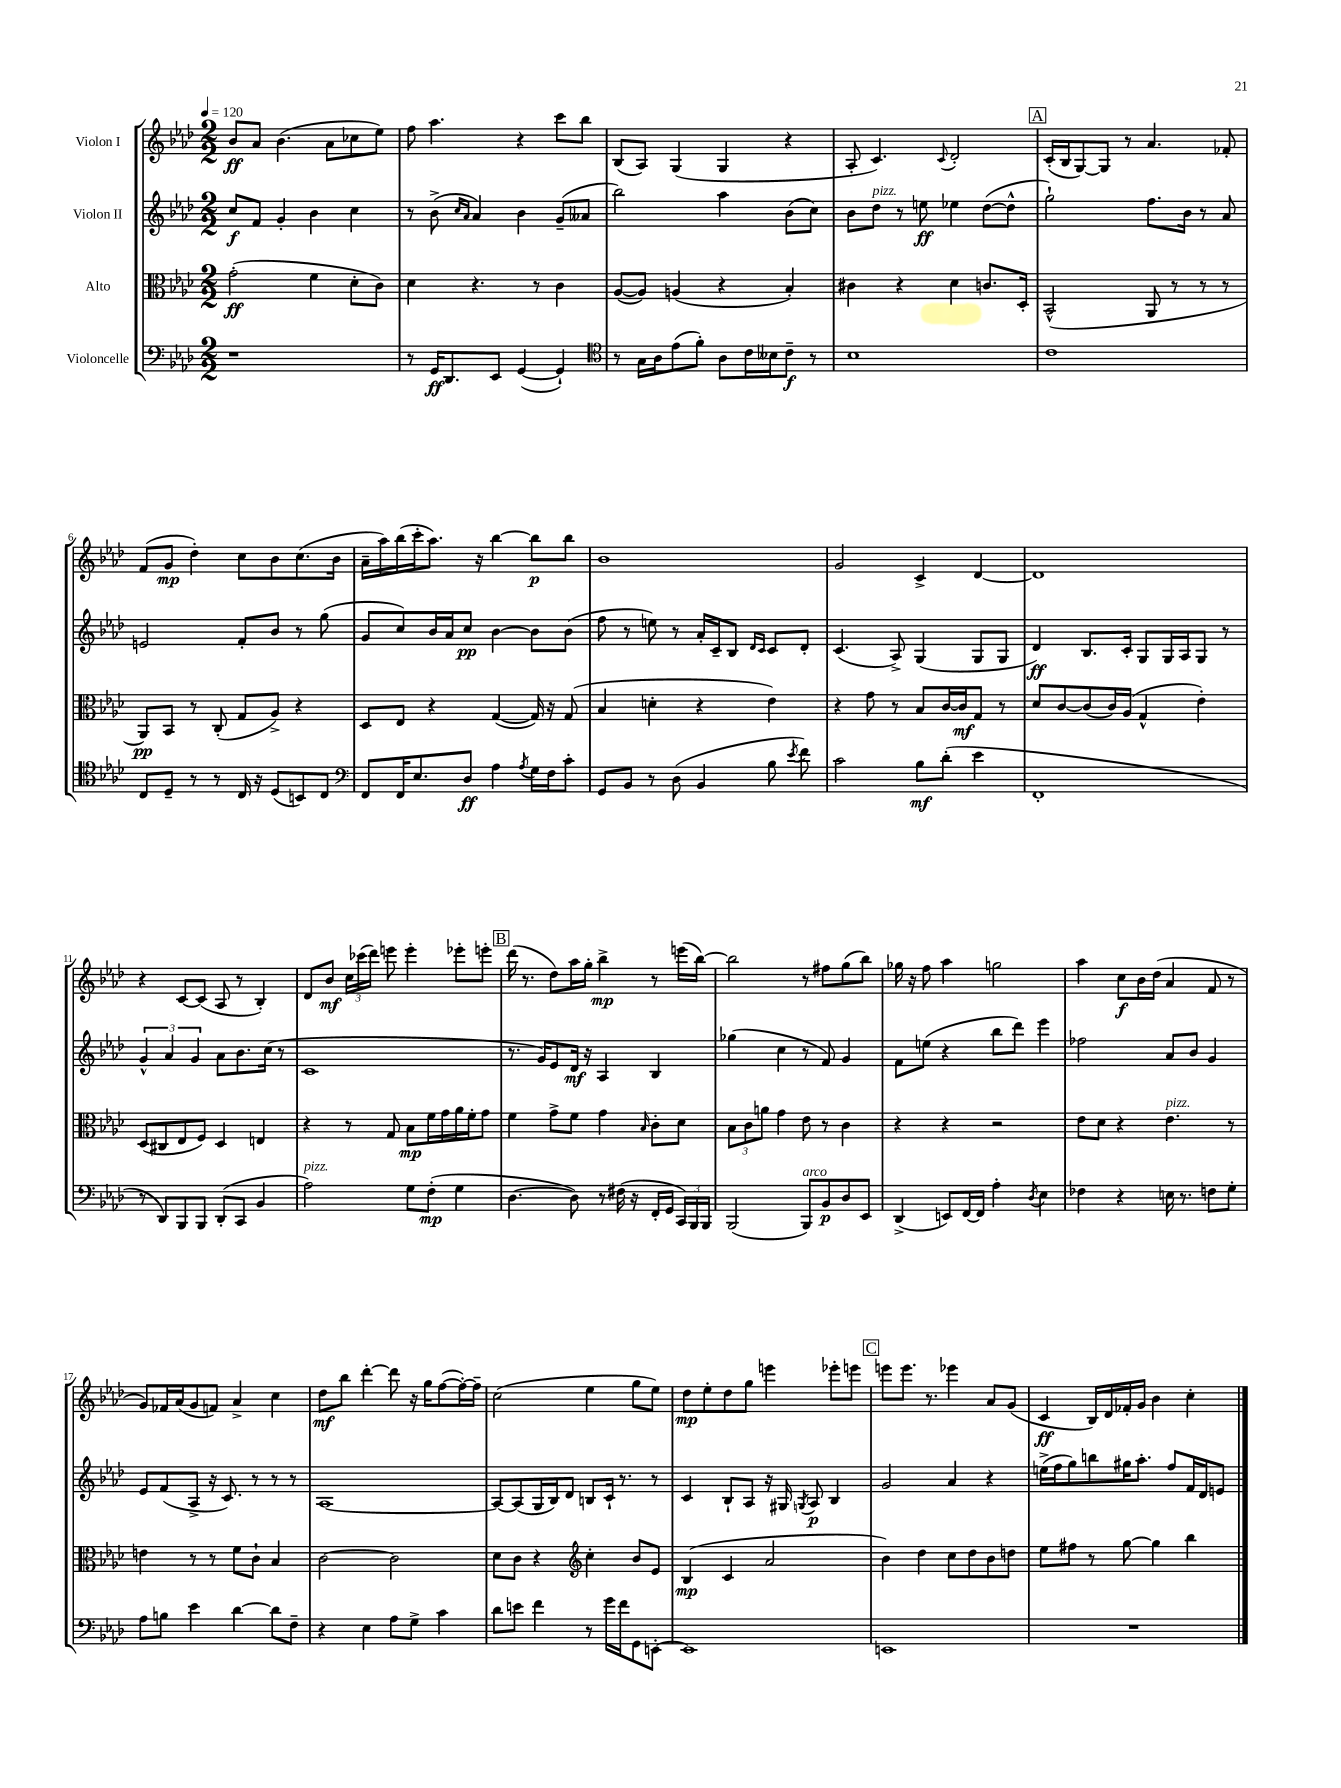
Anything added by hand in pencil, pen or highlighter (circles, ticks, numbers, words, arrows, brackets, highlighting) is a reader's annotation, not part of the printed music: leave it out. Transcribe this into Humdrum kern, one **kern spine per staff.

**kern	**dynam	**kern	**dynam	**kern	**dynam	**kern	**dynam
*part4	*part4	*part3	*part3	*part2	*part2	*part1	*part1
*staff4	*staff4	*staff3	*staff3	*staff2	*staff2	*staff1	*staff1
*I"Violoncelle	*	*I"Alto	*	*I"Violon II	*	*I"Violon I	*
*clefF4	*	*clefC3	*	*clefG2	*	*clefG2	*
*k[b-e-a-d-]	*	*k[b-e-a-d-]	*	*k[b-e-a-d-]	*	*k[b-e-a-d-]	*
*M2/2	*	*M2/2	*	*M2/2	*	*M2/2	*
*MM120	*	*MM120	*	*MM120	*	*MM120	*
=1	=1	=1	=1	=1	=1	=1	=1
1r	.	(2g'\	ff	8cc/L	f	8b-/L	ff
.	.	.	.	8f/J	.	8a-/J	.
.	.	.	.	4g'/	.	(4.b-\	.
.	.	4f\	.	4b-\	.	.	.
.	.	.	.	.	.	8a-\L	.
.	.	8d-'\L	.	4cc\	.	8cc-X\	.
.	.	8c\J)	.	.	.	8ee-\J)	.
=2	=2	=2	=2	=2	=2	=2	=2
8r	.	4d-\	.	8r	.	8ff\	.
16GG/KL	ff	.	.	(8b-^\	.	4.aa-\	.
8.DD-/	.	.	.	.	.	.	.
.	.	.	.	16qqcc/LL	.	.	.
.	.	.	.	16qqa-/JJ	.	.	.
.	.	4.r	.	4a-/)	.	.	.
8EE-/J	.	.	.	.	.	.	.
([4GG/	.	.	.	4b-\	.	4r	.
.	.	8r	.	.	.	.	.
4GG`/])	.	4c\	.	(8g~/L	.	8ccc\L	.
.	.	.	.	8a--X/J	.	8bb-\J	.
=3	=3	=3	=3	=3	=3	=3	=3
*clefC4	*	*	*	*	*	*	*
8r	.	([8A-/L	.	2bb-\)	.	(8B-/L	.
16G\LL	.	8A-/J])	.	.	.	8A-/J)	.
16A-\J	.	.	.	.	.	.	.
(8e-\	.	(4An/	.	.	.	(4G/	.
8f'\J)	.	.	.	.	.	.	.
8A-\L	.	4r	.	4aa-\	.	4G/	.
16c\L	.	.	.	.	.	.	.
16B--X\J	.	.	.	.	.	.	.
8c~\J	f	4B-'/)	.	(8b-\L	.	4r	.
8r	.	.	.	8cc\J)	.	.	.
=4	=4	=4	=4	=4	=4	=4	=4
1B-	.	4c#X\	.	8b-\L	.	8A-'/	.
!	!	!	!	!LO:TX:a:i:t=pizz.	!	!	!
.	.	.	.	8dd-\J	.	4.c/)	.
.	.	4r	.	8r	.	.	.
.	.	.	.	8een\	ff	.	.
.	.	.	.	.	.	8qqc/	.
.	.	4d-\	.	4ee-X\	.	2d-'/	.
.	.	8.cn/L	.	([8dd-\L	.	.	.
.	.	.	.	8dd-^^\J]	.	.	.
.	.	16D-'/Jk	.	.	.	.	.
!!LO:REH:place=s1:t=A
=5	=5	=5	=5	=5	=5	=5	=5
1c	.	(2BB-^^/	.	2gg`\)	.	(16c'/LL	.
.	.	.	.	.	.	16B-/J	.
.	.	.	.	.	.	[8G/)	.
.	.	.	.	.	.	8G/J]	.
.	.	.	.	.	.	8r	.
.	.	8AA-/	.	8.ff\L	.	4.a-/	.
.	.	8r	.	.	.	.	.
.	.	.	.	16b-\Jk	.	.	.
.	.	8r	.	8r	.	.	.
.	.	8r	.	8a-/	.	8f-X'/	.
!!LO:LB:g=z
=6	=6	=6	=6	=6	=6	=6	=6
8C/L	.	8AA-/L)	pp	2en/	.	(8f/L	.
8D-~/J	.	8BB-/J	.	.	.	8g/J	mp
8r	.	8r	.	.	.	4dd-'\)	.
8r	.	(8C'/	.	.	.	.	.
16C/	.	8G/L	.	8f'/L	.	8cc\L	.
16r	.	.	.	.	.	.	.
(8D-/L	.	8A-^/J)	.	8b-/J	.	8b-\	.
8BBn/)	.	4r	.	8r	.	(8.cc\	.
8C/J	.	.	.	(8gg\	.	.	.
.	.	.	.	.	.	16b-\Jk	.
=7	=7	=7	=7	=7	=7	=7	=7
*clefF4	*	*	*	*	*	*	*
8FF/L	.	8D-/L	.	8g/L	.	16a-~\LL	.
.	.	.	.	.	.	16aa-\)	.
16FF/K	.	8E-/J	.	8cc/)	.	(16bb-\	.
8.E-/	.	.	.	.	.	16ccc'\J	.
.	.	4r	.	16b-/L	.	8.aa-\J)	.
.	.	.	.	16a-/J	.	.	.
8D-/J	ff	.	.	8cc/J	pp	.	.
.	.	.	.	.	.	16r	.
4A-\	.	([4G/	.	[4b-\	.	[4bb-\	.
8qA-/	.	.	.	.	.	.	.
16G\LL	.	16G/])	.	8b-\L]	.	8bb-\L]	p
16F\J	.	16r	.	.	.	.	.
8c'\J	.	(8G/	.	(8b-\J	.	8bb-\J	.
=8	=8	=8	=8	=8	=8	=8	=8
8GG/L	.	4B-/	.	8ff\	.	1b-	.
8BB-/J	.	.	.	8r	.	.	.
8r	.	4dn'\	.	8een\)	.	.	.
(8D-\	.	.	.	8r	.	.	.
4BB-/	.	4r	.	16a-'/LL	.	.	.
.	.	.	.	16c~/J	.	.	.
.	.	.	.	8B-/J	.	.	.
.	.	.	.	16qqd-/LL	.	.	.
.	.	.	.	16qqc/JJ	.	.	.
8B-\	.	4e-\)	.	8c/L	.	.	.
8qe-/	.	.	.	.	.	.	.
8f\)	.	.	.	8d-'/J	.	.	.
=9	=9	=9	=9	=9	=9	=9	=9
2c\	.	4r	.	(4.c/	.	2g/	.
.	.	8g\	.	.	.	.	.
.	.	8r	.	8A-^/)	.	.	.
8B-\L	mf	8B-/L	.	(4G/	.	4c^/	.
(8d-'\J	.	[16c/L	.	.	.	.	.
.	.	16c/J]	mf	.	.	.	.
4e-\	.	8G/J	.	8G/L	.	[4d-/	.
.	.	8r	.	8G/J	.	.	.
=10	=10	=10	=10	=10	=10	=10	=10
1FF'	.	8d-/L	.	4d-/)	ff	1d-]	.
.	.	[8c/	.	.	.	.	.
.	.	(8c/]	.	8.B-/L	.	.	.
.	.	16c/L)	.	.	.	.	.
.	.	(16A-/JJ	.	16c'/Jk	.	.	.
.	.	4G^^/	.	8G/L	.	.	.
.	.	.	.	16G/L	.	.	.
.	.	.	.	16A-/J	.	.	.
.	.	4e-'\)	.	8G/J	.	.	.
.	.	.	.	8r	.	.	.
!!LO:LB:g=z
=11	=11	=11	=11	=11	=11	=11	=11
8r	.	(8D-/L	.	6g^^/	.	4r	.
8DD-/L)	.	8C#X/	.	.	.	.	.
.	.	.	.	6a-/	.	.	.
8BBB-/	.	8E-/	.	.	.	[8c/L	.
.	.	.	.	6g/	.	.	.
8BBB-/J	.	8F/J)	.	.	.	(8c/J]	.
(8DD-'/L	.	4D-/	.	8a-\L	.	8A-/	.
8CC/J	.	.	.	8.b-\	.	8r	.
4BB-/	.	4En/	.	.	.	4B-'/)	.
.	.	.	.	(16cc\Jk	.	.	.
.	.	.	.	8r	.	.	.
=12	=12	=12	=12	=12	=12	=12	=12
!LO:TX:a:i:t=pizz.	!	!	!	!	!	!	!
2A-\)	.	4r	.	1c	.	8d-/L	.
.	.	.	.	.	.	8b-/J	mf
.	.	8r	.	.	.	24cc\LL	.
.	.	.	.	.	.	(24ccc-X\	.
.	.	.	.	.	.	24ddd-\JJ)	.
.	.	8G/	.	.	.	8eeen\	.
8G\L	.	8B-\L	mp	.	.	4eee'\	.
(8F'\J	mp	16f\L	.	.	.	.	.
.	.	16g\	.	.	.	.	.
4G\	.	16a-\	.	.	.	8eee-X'\L	.
.	.	16f'\J	.	.	.	.	.
.	.	8g\J	.	.	.	8eeen'\J	.
!!LO:REH:place=s1:t=B
=13	=13	=13	=13	=13	=13	=13	=13
[4.D-\	.	4f\	.	8.r	.	(16ddd-\	.
.	.	.	.	.	.	8.r	.
.	.	.	.	16g/KL)	.	.	.
.	.	8g^\L	.	8e-/	.	8dd-\L)	.
8D-\])	.	8f\J	.	16d-/Jk	mf	16aa-\L	.
.	.	.	.	16r	.	16gg'\JJ	.
8r	.	4g\	.	4A-/	.	4bb-^\	mp
(16F#X\	.	.	.	.	.	.	.
16r	.	.	.	.	.	.	.
.	.	16qqB-/	.	.	.	.	.
16FF'/LL	.	8c'\L	.	4B-/	.	8r	.
16GG/JJ	.	.	.	.	.	.	.
24CC/LL)	.	8d-\J	.	.	.	(16eeen\LL	.
24BBB-/	.	.	.	.	.	.	.
.	.	.	.	.	.	[16bb-\JJ)	.
24BBB-/JJ	.	.	.	.	.	.	.
=14	=14	=14	=14	=14	=14	=14	=14
(2BBB-/	.	12B-\L	.	(4gg-X\	.	2bb-\]	.
.	.	12c\	.	.	.	.	.
.	.	12an\J	.	.	.	.	.
.	.	4g\	.	4cc\	.	.	.
!LO:TX:a:i:t=arco	!	!	!	!	!	!	!
8BBB-/L)	.	8e-\	.	8r	.	8r	.
8BB-/	p	8r	.	8f/)	.	8ff#X\L	.
8D-/	.	4c\	.	4g/	.	(8gg\	.
8EE-/J	.	.	.	.	.	8bb-\J)	.
=15	=15	=15	=15	=15	=15	=15	=15
(4DD-^/	.	4r	.	8f\L	.	16gg-X\	.
.	.	.	.	.	.	16r	.
.	.	.	.	(8een\J	.	8ff\	.
8EEn/L)	.	4r	.	4r	.	4aa-\	.
[16FF/L	.	.	.	.	.	.	.
16FF/JJ]	.	.	.	.	.	.	.
4A-'\	.	2r	.	8bb-\L	.	2ggn\	.
.	.	.	.	8ddd-\J)	.	.	.
8qD-/	.	.	.	.	.	.	.
4E-\	.	.	.	4eee-\	.	.	.
=16	=16	=16	=16	=16	=16	=16	=16
4F-X\	.	8e-\L	.	2ff-X\	.	4aa-\	.
.	.	8d-\J	.	.	.	.	.
4r	.	4r	.	.	.	8cc\L	f
.	.	.	.	.	.	16b-\L	.
.	.	.	.	.	.	(16dd-\JJ	.
!	!	!LO:TX:a:i:t=pizz.	!	!	!	!	!
16En\	.	4.e-\	.	8a-/L	.	4a-/	.
8.r	.	.	.	.	.	.	.
.	.	.	.	8b-/J	.	.	.
8Fn\L	.	.	.	4g/	.	8f/	.
8G'\J	.	8r	.	.	.	8r	.
!!LO:LB:g=z
=17	=17	=17	=17	=17	=17	=17	=17
8A-\L	.	4en\	.	8e-/L	.	8g/L)	.
8Bn\J	.	.	.	(8f/	.	16f-X/L	.
.	.	.	.	.	.	(16a-/J	.
4e-\	.	8r	.	8A-^/J	.	8g/	.
.	.	8r	.	16r	.	8fn/J)	.
.	.	.	.	8.c/)	.	.	.
[4d-\	.	8f\L	.	.	.	4a-^/	.
.	.	8c`\J	.	8r	.	.	.
8d-\L]	.	4B-/	.	8r	.	4cc\	.
8F~\J	.	.	.	8r	.	.	.
=18	=18	=18	=18	=18	=18	=18	=18
4r	.	[2c\	.	[1A-	.	8dd-\L	mf
.	.	.	.	.	.	8bb-\J	.
4E-\	.	.	.	.	.	[4ddd-'\	.
8A-\L	.	2c\]	.	.	.	8ddd-\]	.
8G^\J	.	.	.	.	.	16r	.
.	.	.	.	.	.	16gg\KL	.
4c\	.	.	.	.	.	([8ff\	.
.	.	.	.	.	.	16ff'\L_)	.
.	.	.	.	.	.	16ff~\JJ]	.
=19	=19	=19	=19	=19	=19	=19	=19
8d-\L	.	8d-\L	.	8A-/L_	.	(2cc\	.
8en\J	.	8c\J	.	(8A-/]	.	.	.
4f\	.	4r	.	16G/L	.	.	.
.	.	.	.	16B-/J)	.	.	.
.	.	.	.	8d-/J	.	.	.
*	*	*clefG2	*	*	*	*	*
8r	.	4cc'\	.	8Bn/L	.	4ee-\	.
16g\LL	.	.	.	16c`/Jk	.	.	.
16f\J	.	.	.	8.r	.	.	.
8GG\	.	8b-/L	.	.	.	8gg\L	.
[8EEn'\J	.	8e-/J	.	8r	.	8ee-\J)	.
=20	=20	=20	=20	=20	=20	=20	=20
1EE]	.	(4B-/	mp	4c/	.	8dd-\L	mp
.	.	.	.	.	.	8ee-'\	.
.	.	4c/	.	8B-`/L	.	8dd-\	.
.	.	.	.	8A-/J	.	8gg\J	.
.	.	2a-/	.	16r	.	4eeen\	.
.	.	.	.	16G#X/	.	.	.
.	.	.	.	8qGn/	.	.	.
.	.	.	.	8A-/	p	.	.
.	.	.	.	4B-/	.	8eee-X'\L	.
.	.	.	.	.	.	8eeen\J	.
!!LO:REH:place=s1:t=C
=21	=21	=21	=21	=21	=21	=21	=21
1EEn	.	4b-\)	.	2g/	.	8eeen\L	.
.	.	.	.	.	.	8.eee\J	.
.	.	4dd-\	.	.	.	.	.
.	.	.	.	.	.	8.r	.
.	.	8cc\L	.	4a-/	.	4eee-X\	.
.	.	8dd-\	.	.	.	.	.
.	.	8b-\	.	4r	.	8a-/L	.
.	.	8ddn\J	.	.	.	(8g/J	.
=22	=22	=22	=22	=22	=22	=22	=22
1r	.	8ee-\L	.	(16een^\LL	.	4c/	ff
.	.	.	.	16ff\J	.	.	.
.	.	8ff#X\J	.	8gg\)	.	.	.
.	.	8r	.	8bbn\	.	16B-/LL)	.
.	.	.	.	.	.	16d-/	.
.	.	[8gg\	.	16gg#X\K	.	16f-X'/	.
.	.	.	.	8.aa-'\J	.	16g/JJ	.
.	.	4gg\]	.	.	.	4b-\	.
.	.	.	.	8ff/L	.	.	.
.	.	4bb-\	.	16f/L	.	4cc'\	.
.	.	.	.	16d-/J	.	.	.
.	.	.	.	8en/J	.	.	.
==	==	==	==	==	==	==	==
*-	*-	*-	*-	*-	*-	*-	*-
